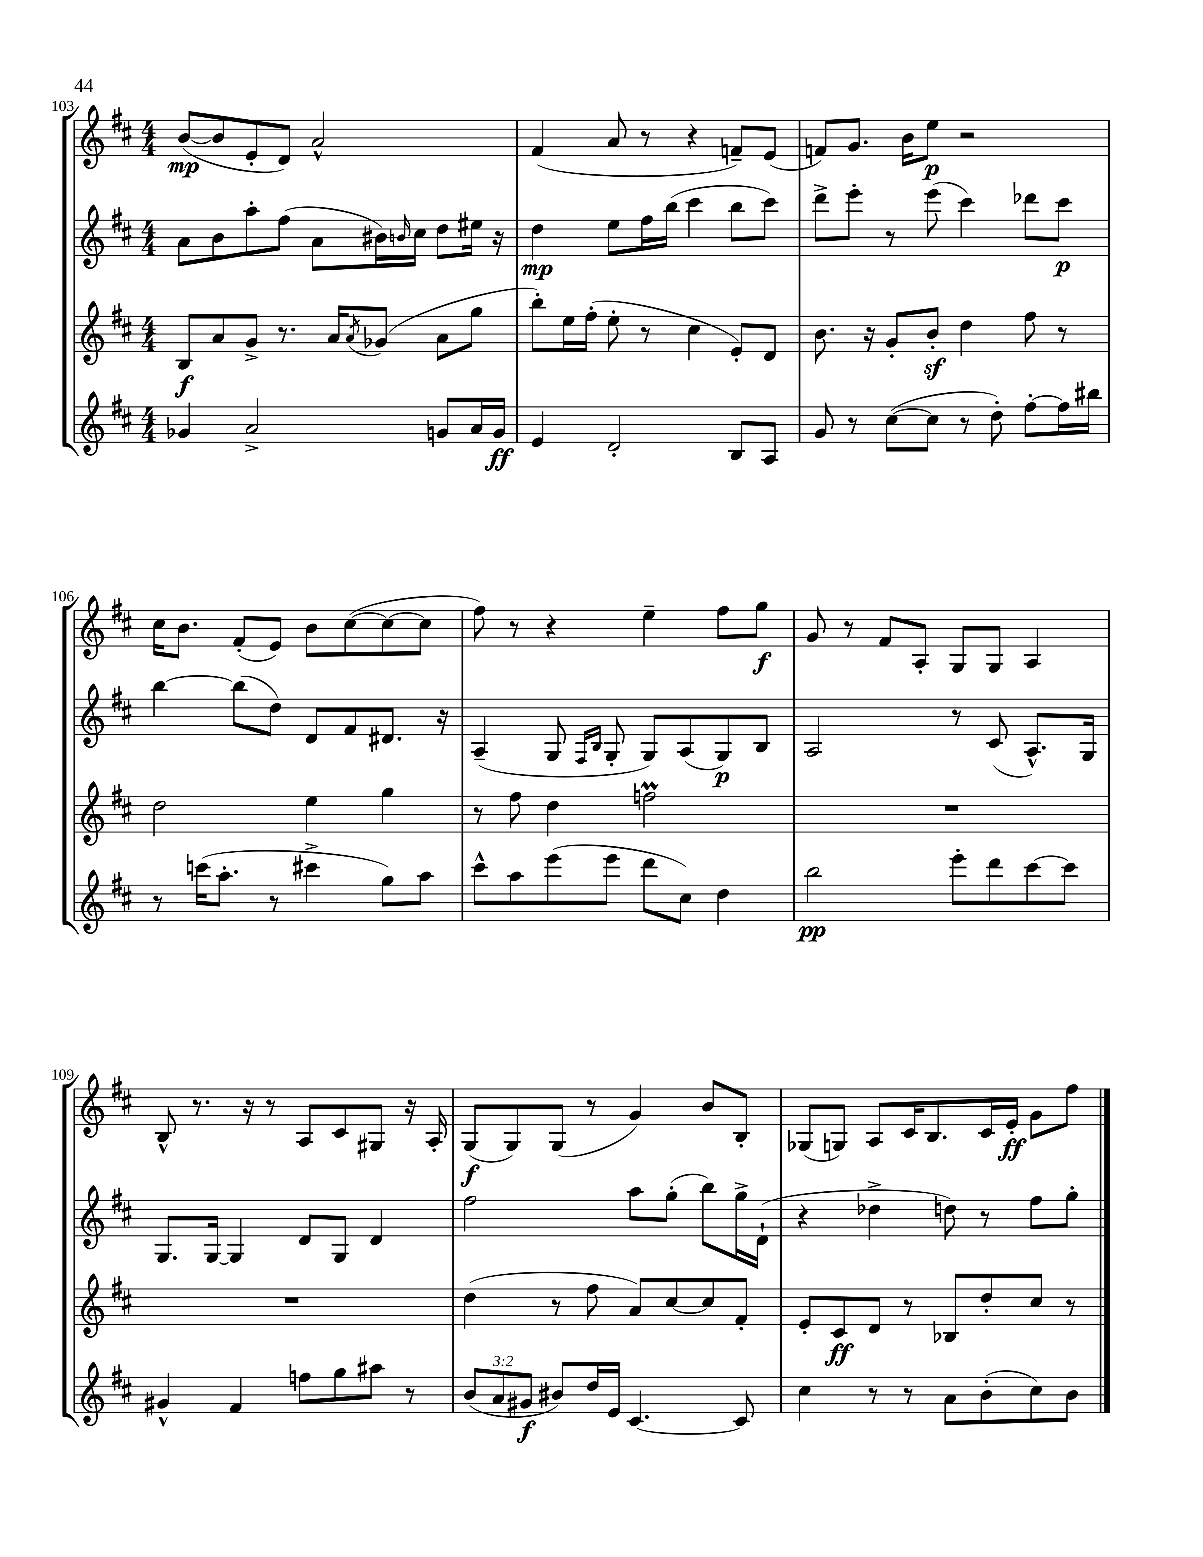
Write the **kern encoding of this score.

**kern	**dynam	**kern	**dynam	**kern	**dynam	**kern	**dynam
*part4	*part4	*part3	*part3	*part2	*part2	*part1	*part1
*staff4	*staff4	*staff3	*staff3	*staff2	*staff2	*staff1	*staff1
*clefG2	*	*clefG2	*	*clefG2	*	*clefG2	*
*k[f#c#]	*	*k[f#c#]	*	*k[f#c#]	*	*k[f#c#]	*
*M4/4	*	*M4/4	*	*M4/4	*	*M4/4	*
=103	=103	=103	=103	=103	=103	=103	=103
4g-X/	.	8B/L	f	8a\L	.	([8b/L	mp
.	.	8a/	.	8b\	.	8b/]	.
2a^/	.	8g^/J	.	8aa'\	.	8e'/	.
.	.	8.r	.	(8ff#\J	.	8d/J)	.
.	.	.	.	8a\L	.	2a^^/	.
.	.	16a/KL	.	.	.	.	.
.	.	8qa/	.	.	.	.	.
.	.	(8g-X/J	.	16b#X\L)	.	.	.
.	.	.	.	16qqbn/	.	.	.
.	.	.	.	16cc#\JJ	.	.	.
8gn/L	.	8a\L	.	8dd\L	.	.	.
16a/L	.	8gg\J	.	16ee#X\Jk	.	.	.
16g/JJ	ff	.	.	16r	.	.	.
=104	=104	=104	=104	=104	=104	=104	=104
4e/	.	8bb'\L)	.	4dd\	mp	(4f#/	.
.	.	16ee\L	.	.	.	.	.
.	.	(16ff#'\JJ	.	.	.	.	.
2d'/	.	8ee'\	.	8ee\L	.	8a/	.
.	.	8r	.	16ff#\L	.	8r	.
.	.	.	.	(16bb\JJ	.	.	.
.	.	4cc#\	.	4ccc#\	.	4r	.
8B/L	.	8e'/L)	.	8bb\L	.	8fn~/L)	.
8A/J	.	8d/J	.	8ccc#\J)	.	(8e/J	.
=105	=105	=105	=105	=105	=105	=105	=105
8g/	.	8.b\	.	8ddd^\L	.	8fn/L)	.
8r	.	.	.	8eee'\J	.	8.g/J	.
.	.	16r	.	.	.	.	.
([8cc#\L	.	8g'/L	.	8r	.	.	.
.	.	.	.	.	.	16b\KL	.
8cc#\J]	.	8bz'/J	.	(8eee\	.	8ee\J	p
8r	.	4dd\	.	4ccc#\)	.	2r	.
8dd'\)	.	.	.	.	.	.	.
[8ff#'\L	.	8ff#\	.	8ddd-X\L	.	.	.
16ff#\L]	.	8r	.	8ccc#\J	p	.	.
16bb#X\JJ	.	.	.	.	.	.	.
!!LO:LB:g=z
=106	=106	=106	=106	=106	=106	=106	=106
8r	.	2dd\	.	[4bb\	.	16cc#\KL	.
.	.	.	.	.	.	8.b\J	.
(16cccn\KL	.	.	.	.	.	.	.
8.aa'\J	.	.	.	.	.	.	.
.	.	.	.	(8bb\L]	.	(8f#'/L	.
8r	.	.	.	8dd\J)	.	8e/J)	.
4ccc#X^\	.	4ee\	.	8d/L	.	8b\L	.
.	.	.	.	8f#/	.	([8cc#\	.
8gg\L)	.	4gg\	.	8.d#X/J	.	8cc#\_	.
8aa\J	.	.	.	.	.	8cc#\J]	.
.	.	.	.	16r	.	.	.
=107	=107	=107	=107	=107	=107	=107	=107
8ccc#^^\L	.	8r	.	(4A~/	.	8ff#\)	.
8aa\	.	8ff#\	.	.	.	8r	.
(8eee\	.	4dd\	.	8G/	.	4r	.
.	.	.	.	16qqF#/LL	.	.	.
.	.	.	.	16qqB/JJ	.	.	.
8eee\J	.	.	.	8G'/	.	.	.
8ddd\L	.	2ffnM\	.	8G/L)	.	4ee~\	.
8cc#\J)	.	.	.	(8A/	.	.	.
4dd\	.	.	.	8G/)	p	8ff#\L	.
.	.	.	.	8B/J	.	8gg\J	f
=108	=108	=108	=108	=108	=108	=108	=108
2bb\	pp	1r	.	2A/	.	8g/	.
.	.	.	.	.	.	8r	.
.	.	.	.	.	.	8f#/L	.
.	.	.	.	.	.	8A'/J	.
8eee'\L	.	.	.	8r	.	8G/L	.
8ddd\	.	.	.	(8c#/	.	8G/J	.
[8ccc#\	.	.	.	8.A^^/L)	.	4A/	.
8ccc#\J]	.	.	.	.	.	.	.
.	.	.	.	16G/Jk	.	.	.
!!LO:LB:g=z
=109	=109	=109	=109	=109	=109	=109	=109
4g#X^^/	.	1r	.	8.G/L	.	8B^^/	.
.	.	.	.	.	.	8.r	.
.	.	.	.	[16G/Jk	.	.	.
4f#/	.	.	.	4G/]	.	.	.
.	.	.	.	.	.	16r	.
.	.	.	.	.	.	8r	.
8ffn\L	.	.	.	8d/L	.	8A/L	.
8gg\	.	.	.	8G/J	.	8c#/	.
8aa#X\J	.	.	.	4d/	.	8G#X/J	.
8r	.	.	.	.	.	16r	.
.	.	.	.	.	.	16A'/	.
=110	=110	=110	=110	=110	=110	=110	=110
(12b/L	.	(4dd\	.	2ff#\	.	(8G/L	f
12a/	.	.	.	.	.	.	.
.	.	.	.	.	.	8G/)	.
12g#X/J	f	.	.	.	.	.	.
8b#X/L)	.	8r	.	.	.	(8G/J	.
16dd/L	.	8ff#\	.	.	.	8r	.
16e/JJ	.	.	.	.	.	.	.
[4.c#/	.	8a/L)	.	8aa\L	.	4g/)	.
.	.	[8cc#/	.	(8gg'\J	.	.	.
.	.	8cc#/]	.	8bb\L)	.	8b/L	.
8c#/]	.	8f#'/J	.	16gg^\L	.	8B'/J	.
.	.	.	.	(16d`\JJ	.	.	.
=111	=111	=111	=111	=111	=111	=111	=111
4cc#\	.	8e'/L	.	4r	.	(8G-X/L	.
.	.	8c#/	ff	.	.	8Gn/J)	.
8r	.	8d/J	.	4dd-X^\	.	8A/L	.
8r	.	8r	.	.	.	16c#/K	.
.	.	.	.	.	.	8.B/	.
8a\L	.	8B-X/L	.	8ddn\)	.	.	.
(8b'\	.	8dd'/	.	8r	.	16c#/L	.
.	.	.	.	.	.	16e'/JJ	ff
8cc#\)	.	8cc#/J	.	8ff#\L	.	8g\L	.
8b\J	.	8r	.	8gg'\J	.	8ff#\J	.
==	==	==	==	==	==	==	==
*-	*-	*-	*-	*-	*-	*-	*-
